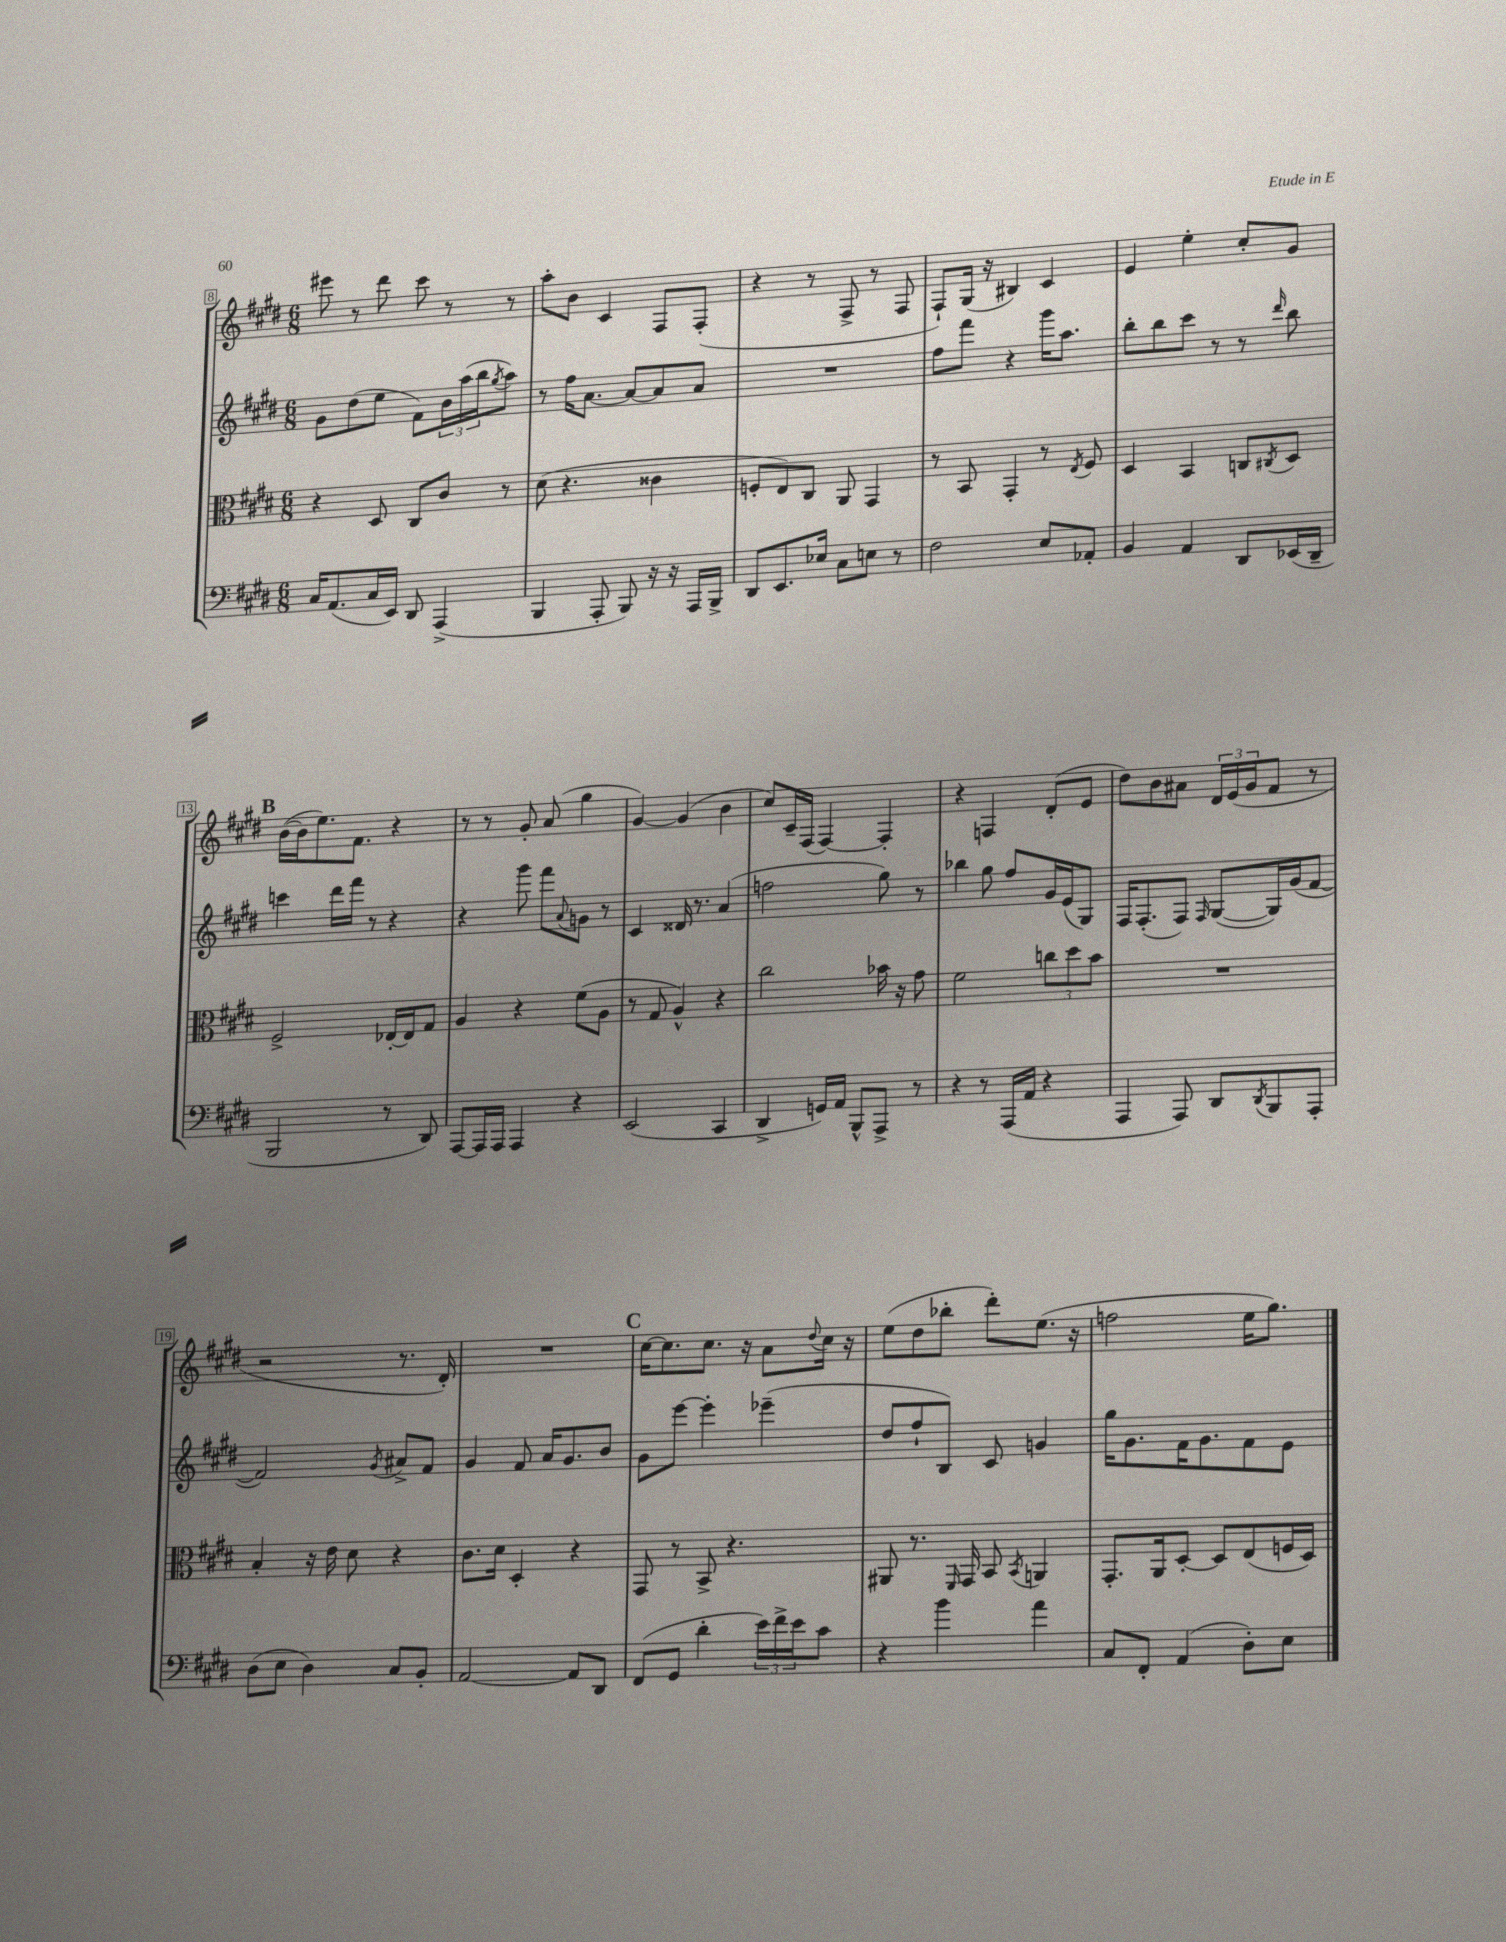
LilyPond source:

<<
\new StaffGroup <<
\new Staff = "s0" {
    \clef treble \key e \major \numericTimeSignature \time 6/8
    eis'''8 r8 dis'''8 cis'''8 r8 r8 |
    a''8-. b'8 cis'4 fis8 fis8-.( |
    r4 r8 fis8-> r8 fis8 |
    fis8-!) gis16( r16 bis4) cis'4 |
    e'4 e''4-. cis''8-. gis'8 |
    \mark \markup { \bold "B" } b'16~( b'16 e''8.) fis'8. r4 |
    r8 r8 gis'8-. a'8( gis''4 |
    gis'4~) gis'4( b'4 |
    cis''8) cis'16-- fis16( fis4~) fis4-. |
    r4 f4 dis'8-.( e'8 |
    dis''8) b'8 ais'8 \tuplet 3/2 { dis'16 e'16( gis'16 } fis'8 r8 |
    r2 r8. dis'16-.) |
    R2. |
    \mark \markup { \bold "C" } cis''16~ cis''8. cis''8. r16 a'8 \appoggiatura { dis''8 } cis''16 r16 |
    e''8( dis''8 bes''8-. dis'''8-.) e''8.( r16 |
    f''2 e''16 gis''8.) \bar "|." |
}
\new Staff = "s1" {
    \clef treble \key e \major \numericTimeSignature \time 6/8
    gis'8 dis''8( e''8 fis'8) \tuplet 3/2 { b'16 a''16( b''16 } \acciaccatura { gis''8 } a''8) |
    r8 fis''16 a'8.~ a'8~ a'8 a'8 |
    R2. |
    fis''8 fis'''8 r4 gis'''16 a''8. |
    b''8-. b''8 cis'''8 r8 r8 \grace { dis'''16 } b''8 |
    \mark \markup { \bold "B" } c'''4 dis'''16 fis'''16 r8 r4 |
    r4 gis'''8 fis'''8 \appoggiatura { a'8 } g'8 r8 |
    cis'4 disis'16 r8. a'4( |
    f''2 gis''8) r8 |
    bes''4 gis''8 fis''8 gis'16 e'16( gis8) |
    fis16 fis8.-.( fis8) \grace { fis16 } gis8~( gis16) gis'16( fis'8~ |
    fis'2) \acciaccatura { gis'8 } ais'8-> fis'8 |
    gis'4 fis'8 a'16 gis'8. b'8 |
    \mark \markup { \bold "C" } gis'8 e'''8~ e'''4-. ees'''4--( |
    dis''8 fis''8-! b8) cis'8 g'4 |
    gis''16 gis'8. fis'16 gis'8. fis'8 e'8 \bar "|." |
}
\new Staff = "s2" {
    \clef alto \key e \major \numericTimeSignature \time 6/8
    r4 dis8 cis8 cis'8 r8 |
    dis'8( r4. cisis'4 |
    f8-. e8) cis8 a,8 gis,4 |
    r8 b,8 gis,4-. r8 \acciaccatura { e8 } fis8 |
    dis4 b,4 c8 \acciaccatura { cis8 } dis8 |
    \mark \markup { \bold "B" } fis2-> ees16~-. ees16 gis8 |
    a4 r4 fis'8( a8 |
    r8 gis8 a4-^) r4 |
    cis''2 bes'16 r16 gis'8 |
    fis'2 \tuplet 3/2 { c''8 dis''8 b'8 } |
    R2. |
    b4-. r16 e'16 dis'8 r4 |
    cis'8. dis'16 dis4-. r4 |
    \mark \markup { \bold "C" } gis,8 r8 b,8-> r4. |
    ais,8 r8. \grace { fis,16 } gis,16 b,8 \acciaccatura { b,8 } a,4 |
    gis,8.-. a,16 dis8~-. dis8 e8( f16 dis16) \bar "|." |
}
\new Staff = "s3" {
    \clef bass \key e \major \numericTimeSignature \time 6/8
    cis16 a,8.( cis16 e,16) dis,8 a,,4->( |
    b,,4 a,,8-. b,,8) r16 r16 a,,16 b,,16-> |
    dis,8 e,8. ees16 cis8 e8 r8 |
    fis2 e8 aes,8-. |
    b,4 a,4 dis,8 ees,16( dis,16-- |
    \mark \markup { \bold "B" } b,,2 r8 dis,8) |
    a,,8~ a,,16 a,,16 a,,4 r4 |
    e,2( cis,4 |
    dis,4-> g,16) a,16 b,,8-^ a,,8-> r8 |
    r4 r8 a,,16( a,16 r4 |
    a,,4 a,,8) dis,8 \acciaccatura { dis,8 } b,,8 a,,8-. |
    dis8( e8 dis4) cis8 b,8-. |
    a,2~ a,8 dis,8 |
    \mark \markup { \bold "C" } fis,8( gis,8 dis'4-. \tuplet 3/2 { e'16) fis'16-> e'16 } cis'8 |
    r4 b'4 a'4 |
    cis8 fis,8-. a,4( dis8-.) e8 \bar "|." |
}
>>
>>
\layout { \context { \Score currentBarNumber = #8 \override BarNumber.stencil = #(make-stencil-boxer 0.1 0.3 ly:text-interface::print) } }
